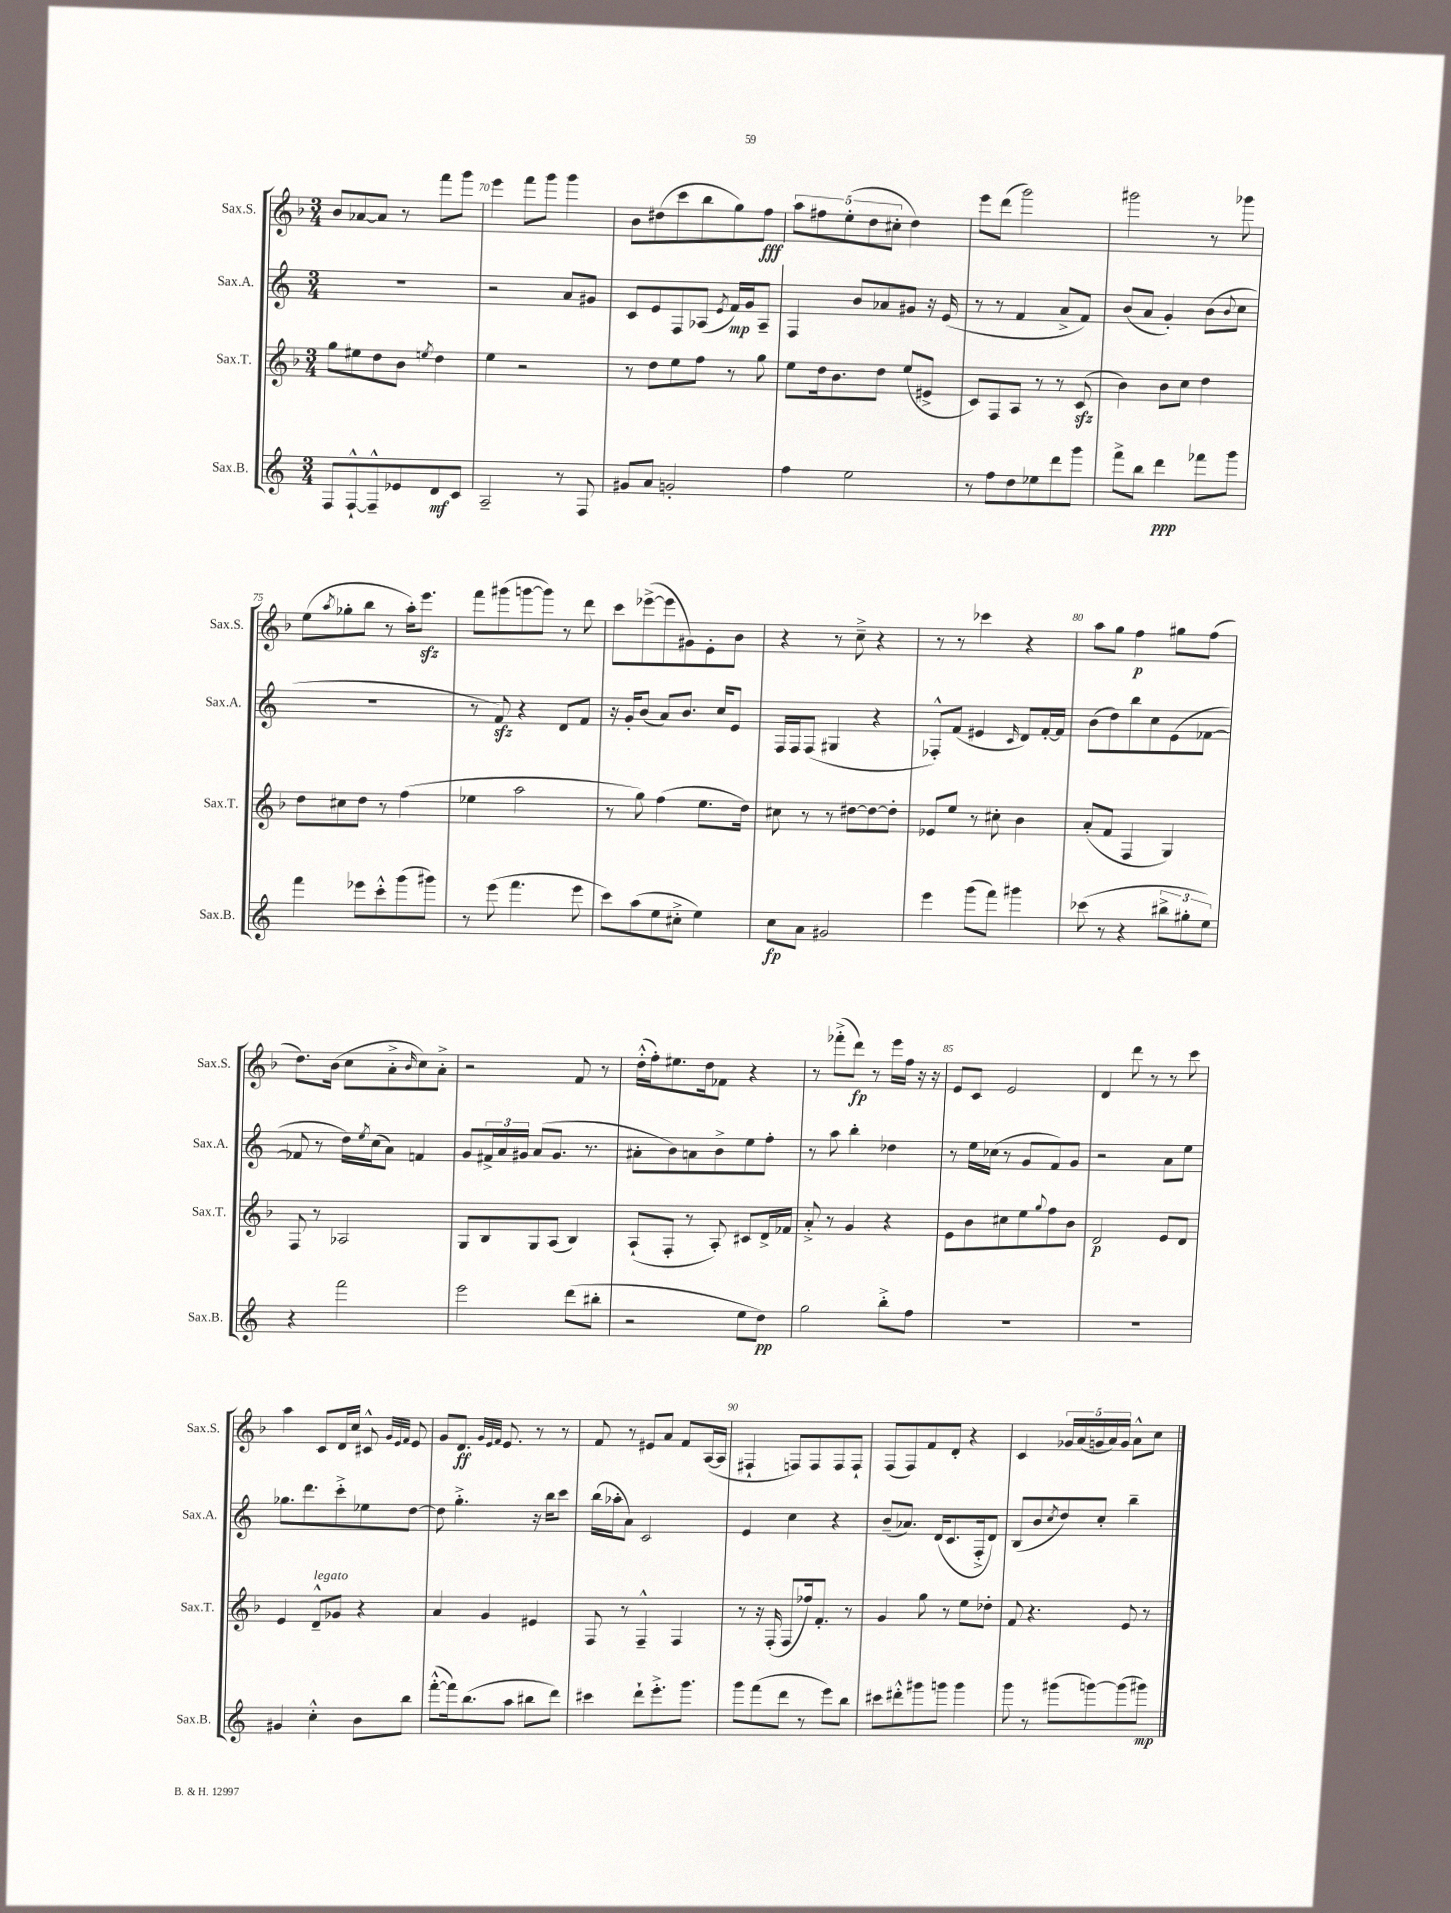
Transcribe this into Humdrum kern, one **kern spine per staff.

**kern	**kern	**kern	**kern
*staff4	*staff3	*staff2	*staff1
*clefG2	*clefG2	*clefG2	*clefG2
*k[]	*k[b-]	*k[]	*k[b-]
*M3/4	*M3/4	*M3/4	*M3/4
8F	8gg	2.r	8b-
[8F`^^	8ee#	.	[8a-
8F~^^]	8dd	.	8a-]
8e-	8b-	.	8r
.	8qee	.	.
8d	4dd	.	8fff
8c	.	.	8ggg
=	=	=	=
2A~	4ee	2r	4eee
.	2r	.	8fff
.	.	.	8ggg
8r	.	8a	4ggg
8F	.	8g#	.
=	=	=	=
8g#	8r	8c	8b-
8a	8dd	8e	(8dd#
2g'	8ee	8F	8ccc
.	8ff	(8A-	8bb-
.	.	8qe	.
.	8r	16f)	8gg)
.	.	16g	.
.	8gg	8A-~	8ff
=	=	=	=
4ff	8ee	4F	10aa
.	.	.	10ff#
.	16dd	.	.
.	8.b-	.	.
.	.	.	(10ee'
2ee	.	8b	.
.	.	.	10dd
.	8dd	8a-	.
.	.	.	10cc#'
.	(8ee	8g#	4dd)
.	8e#^	16r	.
.	.	(16e	.
=	=	=	=
8r	8c)	8r	8eee
8ff	8F	8r	(8ddd
8dd	8A	4f	2ggg)
8ee-	8r	.	.
8ddd	8r	8a^	.
8ggg	(8c	8f)	.
=	=	=	=
8fff^	4b-)	(8b	2ggg#
8bb	.	8a	.
4ddd	8b-	4g')	.
.	8cc	.	.
8fff-	4dd	(8b	8r
.	.	8qqb	.
8ggg	.	8cc	8ggg-
=	=	=	=
4fff	8dd	2.r	(8ee
.	.	.	8qaa
.	8cc#	.	8gg-'
8eee-	8dd	.	8bb-
8ccc'^^	8r	.	8r
(8ggg	(4ff	.	16aa')
.	.	.	8.eee
8ggg#)	.	.	.
=	=	=	=
8r	4ee-	8r	8fff
(8eee	.	8f)	(8ggg#
4.fff	2aa	4r	[8ggg
.	.	.	8ggg])
.	.	8d	8r
8eee	.	8f	8ddd
=	=	=	=
8ccc)	8r	16r	8ccc
.	.	16g'	.
(8aa	8gg)	(8b	([8eee-^
8ee	(4ff	8a)	8eee-]
8cc#'^	.	8.b	8g#)
4ee)	8.ee	.	8e'
.	.	16cc	.
.	.	8e	8b-
.	16dd)	.	.
=	=	=	=
8cc	8cc#	16F	4r
.	.	16F	.
8a	8r	(8F	.
2g#	8r	4G#	8r
.	[8dd#	.	8cc~^
.	8dd#_	4r	4r
.	8dd#']	.	.
=	=	=	=
4eee	8e-	8F-'^^)	8r
.	8ee	(8f	8r
(8ggg	8r	4e#	4ccc-
8fff)	8cc#'	.	.
.	.	16qqc	.
4ggg#	4b-	8d)	4r
.	.	[16f'	.
.	.	16f]	.
=	=	=	=
(8ccc-	(8a'	(8b	8aa
8r	8f	8dd)	8gg
4r	4F	8bb	4ff
.	.	8cc	.
12bb#^	4G)	(8e	8gg#
12gg#'	.	.	.
.	.	[8f-	(8ff
12ee)	.	.	.
=	=	=	=
4r	8F	8f-]	8.dd)
.	8r	8r	.
.	.	.	(16b-
2fff	2A-	16dd)	8cc
.	.	8qee	.
.	.	(16cc	.
.	.	8a)	8a'^
.	.	.	16qqb-
.	.	4f	8cc)
.	.	.	8a'^
=	=	=	=
2eee	8G	8g	2r
.	8B-	24f#^	.
.	.	24a	.
.	.	24g#	.
.	8G	(8a	.
.	(8A	8.g#	.
(8ddd	4B-)	.	8f
.	.	8.r	.
8bb#'	.	.	8r
=	=	=	=
2r	(8A`	8a#'	(16dd'^^
.	.	.	16ff')
.	8F'	8b)	8.ee#
.	8r	8a	.
.	.	.	16dd
.	8A')	8b^	8f-
8ee	8c#	8ee	4r
8dd)	16d^	8ff'	.
.	16f-	.	.
=	=	=	=
2gg	8a'^	8r	8r
.	8r	8aa	(8fff-'^
.	4g	4bb'	8ddd)
.	.	.	8r
8bb'^	4r	4dd-	16eee
.	.	.	16ff
8ff	.	.	16r
.	.	.	16r
=	=	=	=
2.r	8e	8r	8e
.	8b-	16ee	8c
.	.	(16cc-	.
.	8cc#	8r	2e
.	8ee	8g	.
.	8qqgg	.	.
.	8ff	8f)	.
.	8b-	8g	.
=	=	=	=
2.r	2d	2r	4d
.	.	.	8ddd
.	.	.	8r
.	8e	8a	8r
.	8d	8ee	8ccc
=	=	=	=
4g#	4e	8.gg-	4aa
.	.	8.ddd	.
4cc'^^	8d~^^	.	8c
.	8g-	8ccc'^	16d
.	.	.	16cc
8b	4r	8ee-	8c#^^
.	.	.	32qqg
.	.	.	32qqe
.	.	.	32qqf
8bb	.	[8dd	8e
=	=	=	=
([8fff'^^	4a	8dd]	8g
16fff])	.	4.gg'^	8.d
(8.bb	.	.	.
.	4g	.	.
.	.	.	32qqg
.	.	.	32qqe
.	.	.	32qqf
.	.	.	8.e
8aa	.	.	.
8bb#	4e#	16r	8r
.	.	16bb	.
8ddd)	.	8ccc	8r
=	=	=	=
4ccc#	8F	(16bb	8f
.	.	16aa-'	.
.	8r	8a)	8r
8ddd`	4F~^^	2c	8e#
8.eee'^	.	.	8a
.	4F	.	8f
8.ggg	.	.	.
.	.	.	([16A
.	.	.	16A]
=	=	=	=
8ggg	8r	4e	4F#`
(8fff	16r	.	.
.	(16F'	.	.
8ddd	8F	4cc	8F)
8r	16ff-)	.	8F
.	8.f'	.	.
8eee)	.	4r	8F
8bb	8r	.	8F`
=	=	=	=
8ccc#	4g	(8b~	(8F
8ddd#'^^	.	8.a-)	8F)
8ggg#	8gg	.	8f
.	.	(16d	.
8ggg	8r	8.c	8d'
4ggg	8ee	.	4r
.	.	16F'^	.
.	8dd-'	8d)	.
=	=	=	=
8ggg	8f	(8B	4c
8r	4.r	8b	.
.	.	8qcc	.
(8ggg#	.	8dd)	20g-
.	.	.	(20a
.	.	.	20g
[8ggg)	.	8cc'	.
.	.	.	20a)
.	.	.	20g
(8ggg]	8e	4bb~	8a^^
8ggg#)	8r	.	8cc
==	==	==	==
*-	*-	*-	*-
